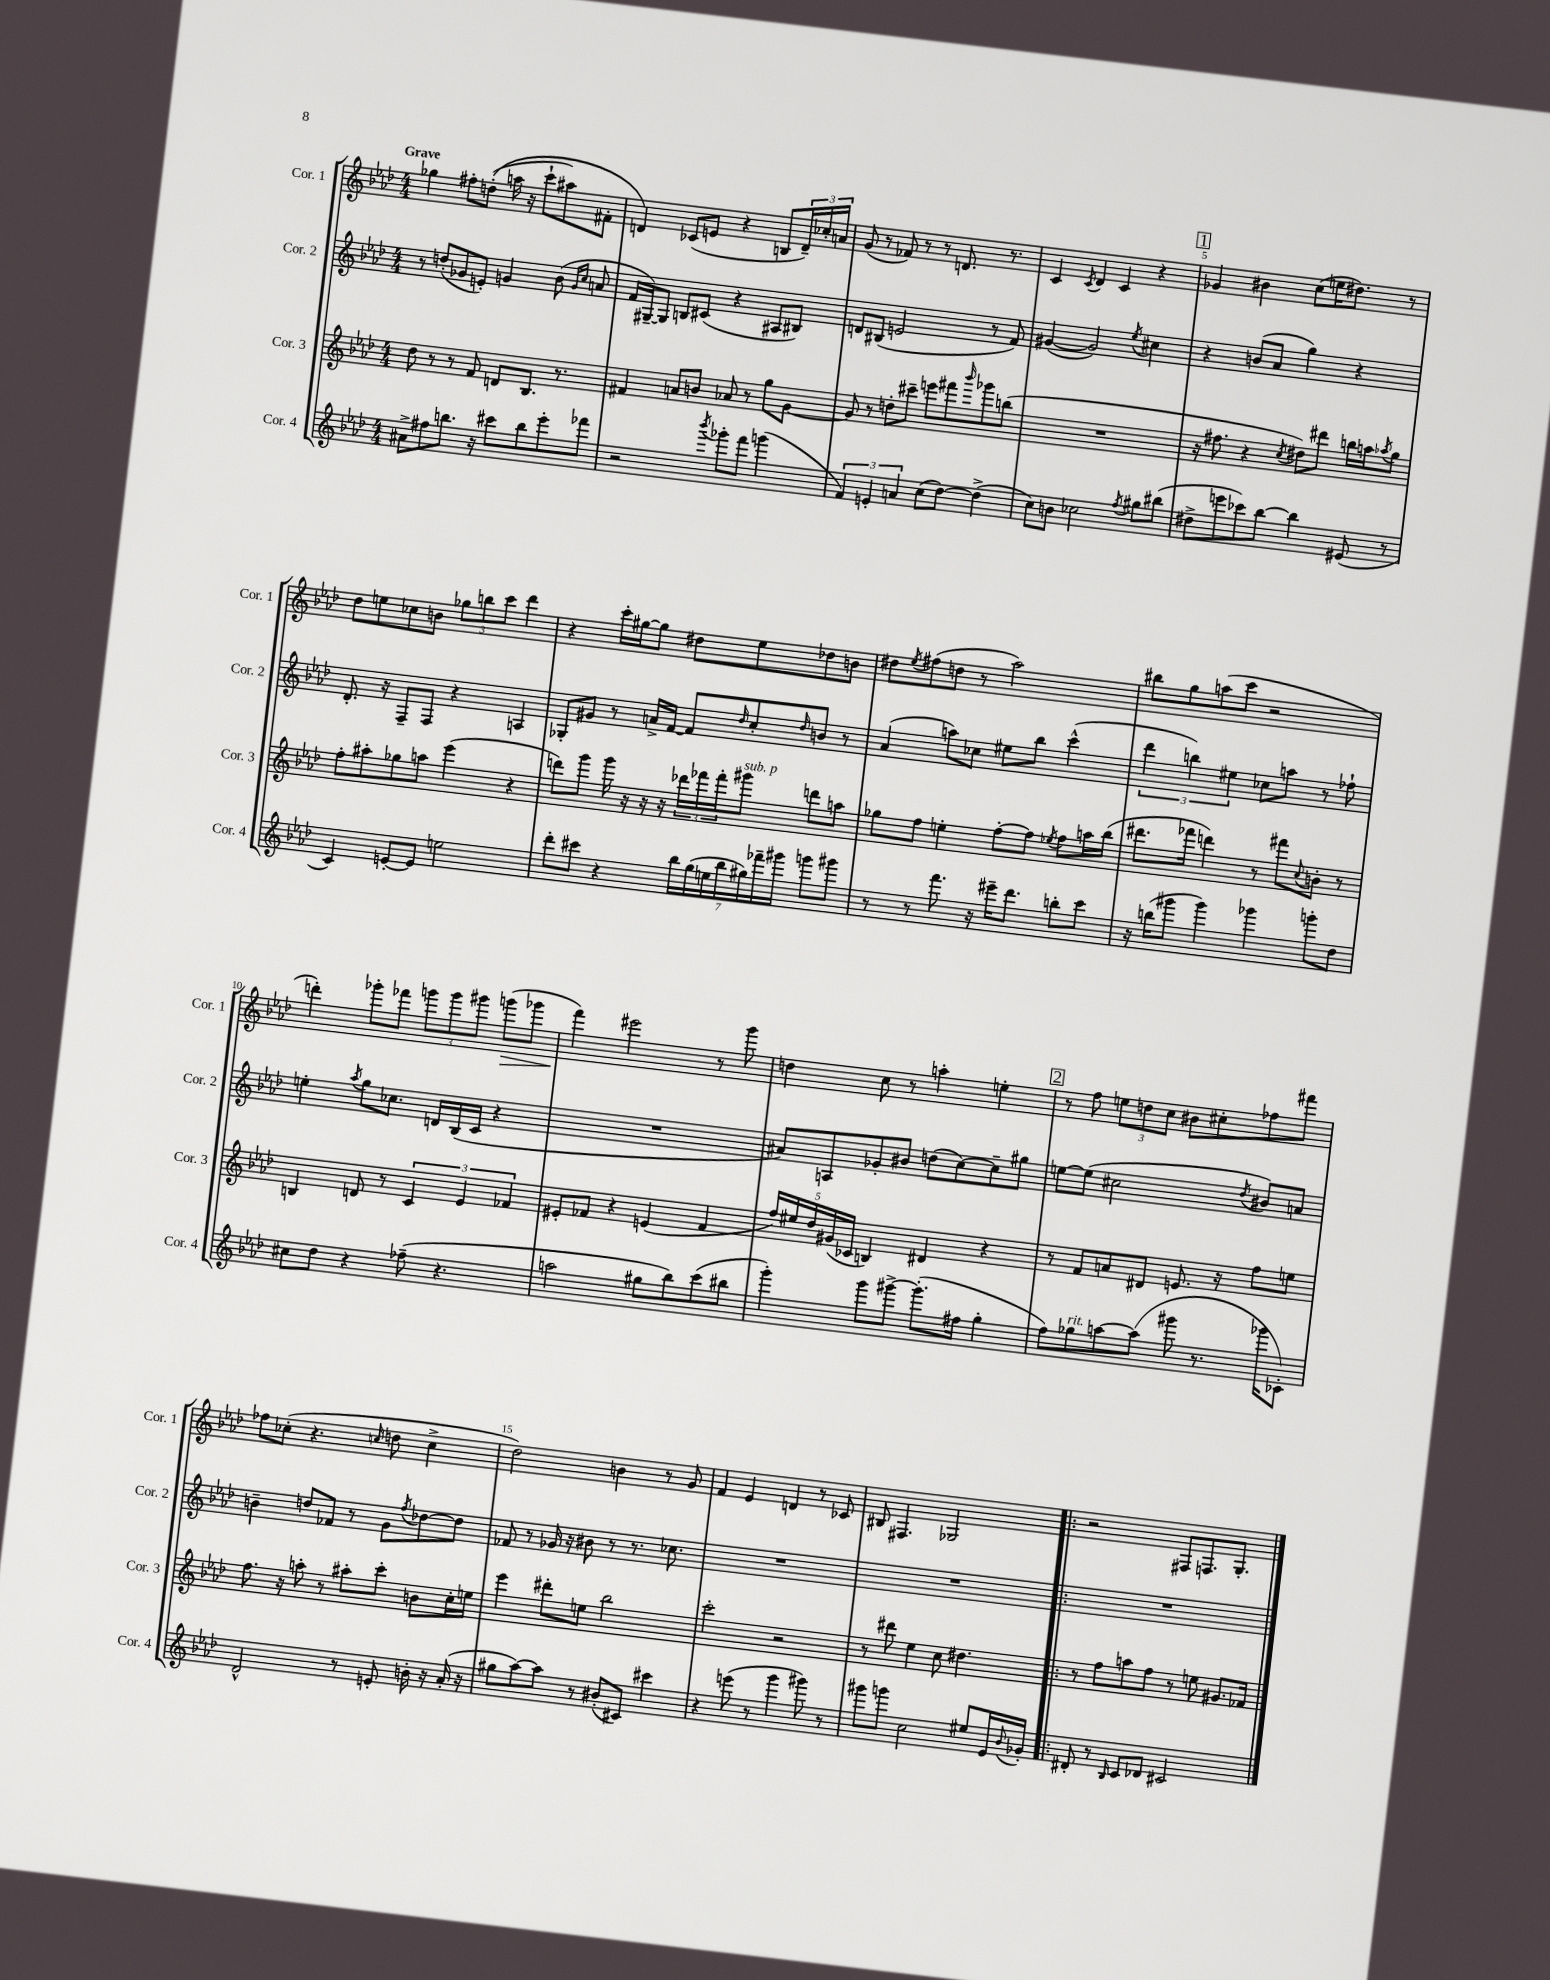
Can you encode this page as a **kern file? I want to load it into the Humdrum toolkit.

**kern	**kern	**kern	**kern
*staff4	*staff3	*staff2	*staff1
*clefG2	*clefG2	*clefG2	*clefG2
*k[b-e-a-d-]	*k[b-e-a-d-]	*k[b-e-a-d-]	*k[b-e-a-d-]
*M4/4	*M4/4	*M4/4	*M4/4
8a#^	8dd-	8r	4gg-
8ff#	8r	(8dd'	.
8.bb	8r	8g-	8ff#'
.	8f	8e')	&((8dd'
16r	.	.	.
8ccc#	8d	4g	16aa
.	.	.	16r
8bb	8.B-	.	8ccc`
8eee-'	.	(8b-	8aa#)
.	8.r	.	.
.	.	16qqg	.
.	.	16qqcc	.
8fff-	.	8a	8f#'
=	=	=	=
2r	4f#	16f	4d&)
.	.	[16G#~)	.
.	.	8G#]	.
.	8a	8B	(8c-
.	8b	(8c#	8e
8qbbb-	.	.	.
8ggg-'	8a-	4r	4r
8fff	8r	.	.
(4ggg	8gg	8A#	8B
.	[8g	8B#)	24d~)
.	.	.	24cc-'
.	.	.	24a
=	=	=	=
6f)	8g]	8d	(8g
.	8r	(8B#	8r
6e'	.	.	.
.	8dd'	2e	8f-)
6a	.	.	.
.	8ccc#~	.	8r
(8cc	8eee	.	8r
[8dd-)	8fff#	.	8.d
.	16qqbbb-	.	.
(4dd-^]	8ggg-	8r	.
.	.	.	8.r
.	(8bb	8f)	.
=	=	=	=
8cc)	1r	([4g#	4c
8b	.	.	.
.	.	.	8qc
2cc-	.	2g#])	4d-
.	.	.	4c
8qff	.	8qee-	.
8gg#	.	4cc#	4r
(8bb#	.	.	.
=	=	=	=
8dd#^	16r	4r	4g-
.	8.ff#	.	.
8eee	.	.	.
8ccc-)	4r	(8b	4b#
[8bb-	.	8a-	.
.	8qcc	.	.
4bb-]	8dd#)	4gg)	(8cc
.	8ddd#	.	16ee
.	.	.	8.dd#)
(8e#	16bb	4r	.
.	16aa	.	.
.	8qaa-	.	.
8r	8gg	.	8r
=	=	=	=
4c)	8ff'	8.d-'	8dd-
.	8aa#'	.	8ee
.	.	16r	.
[8e'	8gg-	8F~	8cc-
8e]	8aa	8F	8b
2ee	(4eee-	4r	12gg-
.	.	.	12bb
.	.	.	12ccc
.	4r	4A	4ddd-
=	=	=	=
8ddd-'	8ddd)	8G-'	4r
8ccc#	8ggg	8g#	.
4r	16ggg	8r	16ccc'
.	16r	.	[16gg#
.	16r	16a^	8gg#]
.	16r	[16f	.
28bb-	24ddd-	8f]	8dd#
(28gg	.	.	.
.	24fff-	.	.
28ee	.	.	.
.	24fff-'	.	.
28bb-	.	.	.
.	.	16qqdd-	.
.	8ggg#	8cc'	8ee-
28gg#)	.	.	.
28fff-~	.	.	.
28ggg#	.	.	.
.	.	16qqdd-	.
8ggg	8ddd	8b	8dd-
8ggg#	8aa	8r	8b
=	=	=	=
8r	8gg-	(4a-	8dd#
.	.	.	8qee-
8r	8ff	.	(8ff#
8.fff	4ee'	8aa)	8dd
.	.	8cc-	8r
16r	.	.	.
16eee#~	[8ff'	8ee#	2aa-)
8.ddd-	.	.	.
.	8ff]	8bb-	.
.	8qee-	.	.
8bb'	8ff	(4ccc^^	.
8ccc	16aa	.	.
.	(16bb-	.	.
=	=	=	=
16r	8.ddd#	6ddd-	8bb#
(16bb	.	.	.
8ggg#	.	.	8gg
.	.	6bb)	.
.	16fff-	.	.
4ggg#)	4ddd)	.	(8aa
.	.	6ee#	.
.	.	.	8ccc
4ggg-	8r	8cc-	2r
.	8fff#	8aa	.
.	8qqcc	.	.
8ggg'	8b'	8r	.
8dd-	8r	8ff-`	.
=	=	=	=
8cc#	4B	4ee'	4ddd')
8dd-	.	.	.
.	.	8qaa-	.
4r	8d	8gg	8ggg-'
.	8r	8.cc-	8fff-
(8ff-~	6c	.	12ggg
.	.	16d	.
.	.	.	12ggg
4.r	.	(16B-	.
.	6e-	.	12ggg#
.	.	16c	.
.	.	4r	(8ggg
.	6f-	.	.
.	.	.	8ggg-
=	=	=	=
2aa	8e#'	1r	4fff)
.	8f-	.	.
.	4r	.	2eee#
8gg#	(4e	.	.
8bb-)	.	.	.
(8ccc	4f-	.	8r
8bb#	.	.	8ggg
=	=	=	=
4ggg')	20ff)	8a#)	4dd
.	20ee#	.	.
.	20dd-	.	.
.	.	8A	.
.	(20g#	.	.
.	20c-	.	.
8ggg	4B)	8g-'	8cc
[8ggg#^	.	8b#	8r
(8.ggg#']	4d#	(8dd	4aa'
.	.	[8cc)	.
16ff#	.	.	.
4gg'	4r	8cc~]	4ee'
.	.	8gg#	.
=	=	=	=
8ff)	8r	[8ee	8r
8gg-	8f	(8ee]	8ff
[8aa	8a	2cc#	12ee
.	.	.	12dd
(8aa]	8d#	.	.
.	.	.	12cc
8ggg#	8.e	.	8b#
8.r	.	.	8cc#'
.	16r	.	.
.	.	8qdd-	.
.	8ff	8b#)	8ff-
16ggg-	.	.	.
8c-')	8ee	8a	8fff#
=	=	=	=
2d-^^	8.ff	4b~	8ff-
.	.	.	(8cc-'
.	16r	.	.
.	8aa'	8dd	4.r
.	8r	8f-	.
8r	8aa#'	8r	.
.	.	.	16qqcc
8e'	8ccc'	8g	8dd
.	.	8qff	.
16b'	8b	[8dd-	4cc^
16r	.	.	.
(16a-'	16cc'	8dd-]	.
16r	16ee	.	.
=	=	=	=
8gg#	4eee-	8f-	2dd-)
[8aa-)	.	8r	.
8aa-]	8ddd#'	16g-	.
.	.	16r	.
8r	8ee	8b#	.
(8b#'	2bb-	8r	4b
8c#)	.	8.r	.
4ccc#	.	.	8r
.	.	8.cc-	.
.	.	.	8g
=	=	=	=
4r	2ccc'	1r	4f
(8eee	.	.	4e-
8r	.	.	.
4ggg	2r	.	4d
8ggg#)	.	.	8r
8r	.	.	8c-
=	=	=	=
8ggg#	8r	1r	8B#
8ggg	8ddd#	.	4.F#
2cc	4ee-	.	.
.	8cc	.	2G-
.	4.dd#	.	.
8ee#	.	.	.
16e-	.	.	.
8qqb-	.	.	.
16g-'	.	.	.
=!|:	=!|:	=!|:	=!|:
8d#'	8r	1r	2r
8r	8ff	.	.
16qqB-	.	.	.
8c	8aa	.	.
8d-	8ff	.	.
2c#	8r	.	8F#
.	8ee	.	8.F
.	8.g#	.	.
.	.	.	8.G'
.	16f-	.	.
==	==	==	==
*-	*-	*-	*-
